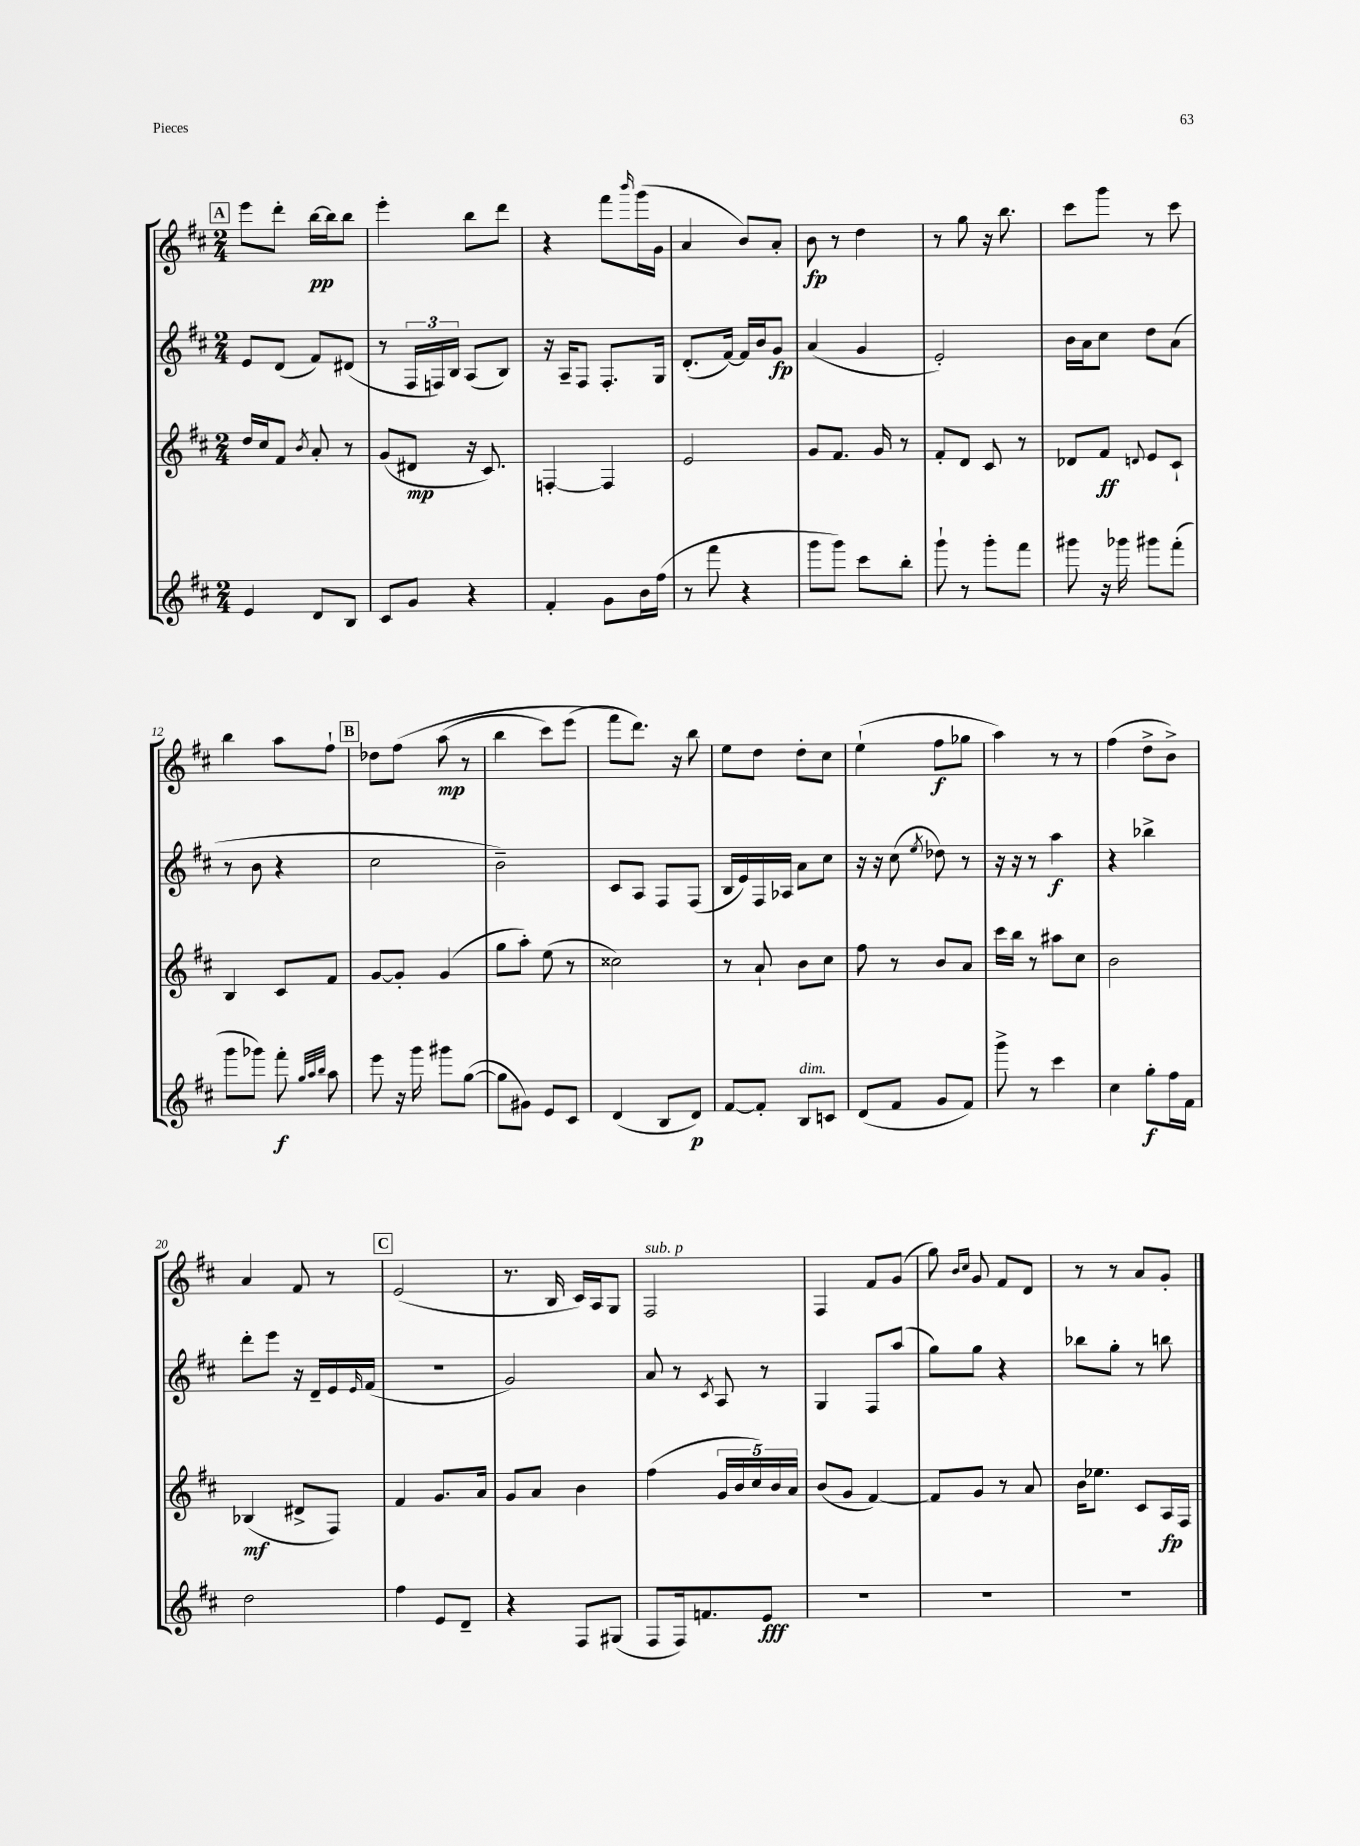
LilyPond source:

<<
\new StaffGroup <<
\new Staff = "s0" {
    \clef treble \key d \major \numericTimeSignature \time 2/4
    \mark \markup { \box "A" } e'''8 d'''8-. b''16~\pp b''16 b''8 |
    e'''4-. b''8 d'''8 |
    r4 fis'''8 \grace { b'''16 } g'''16( g'16 |
    a'4 b'8) a'8-. |
    b'8\fp r8 d''4 |
    r8 g''8 r16 b''8. |
    cis'''8 g'''8 r8 cis'''8 |
    b''4 a''8 fis''8-! |
    \mark \markup { \box "B" } des''8 fis''8\( a''8\mp( r8 |
    b''4 cis'''8) e'''8( |
    fis'''8\) d'''8.) r16 b''8 |
    e''8 d''8 d''8-. cis''8 |
    e''4-!( fis''8\f ges''8 |
    a''4) r8 r8 |
    fis''4( d''8-> b'8->) |
    a'4 fis'8 r8 |
    \mark \markup { \box "C" } e'2( |
    r8. b16 cis'16) a16 g8 |
    fis2^\markup { \italic "sub. p" } |
    fis4 fis'8 g'8( |
    g''8) \grace { b'16 cis''16 } g'8 fis'8 d'8 |
    r8 r8 a'8 g'8-. \bar "|." |
}
\new Staff = "s1" {
    \clef treble \key d \major \numericTimeSignature \time 2/4
    \mark \markup { \box "A" } e'8 d'8( fis'8) dis'8( |
    r8 \tuplet 3/2 { fis16 f16) b16 } a8( b8) |
    r16 a16-- fis8 fis8.-. g16 |
    d'8.-.( fis'16~) fis'16 b'16 g'8\fp |
    a'4( g'4 |
    e'2-.) |
    b'16 a'16 cis''8 d''8 a'8( |
    r8 b'8 r4 |
    \mark \markup { \box "B" } cis''2 |
    b'2--) |
    cis'8 a8 fis8 fis8( |
    b16 e'16) fis16 aes16 a'8 cis''8 |
    r16 r16 cis''8( \acciaccatura { e''8 } des''8) r8 |
    r16 r16 r8 a''4\f |
    r4 bes''4-> |
    d'''8-. e'''8 r16 d'16-- e'16 \grace { e'16 } fis'16( |
    \mark \markup { \box "C" } R2 |
    g'2) |
    a'8 r8 \acciaccatura { cis'8 } a8 r8 |
    g4 fis8 a''8( |
    g''8) g''8 r4 |
    bes''8 g''8-. r8 b''8 \bar "|." |
}
\new Staff = "s2" {
    \clef treble \key d \major \numericTimeSignature \time 2/4
    \mark \markup { \box "A" } d''16 cis''16 fis'8 \acciaccatura { b'8 } a'8-. r8 |
    g'8( dis'8\mp r16 cis'8.) |
    f4~-. f4 |
    e'2 |
    g'8 fis'8. g'16 r8 |
    fis'8-. d'8 cis'8 r8 |
    des'8 fis'8\ff \appoggiatura { d'8 } e'8 cis'8-! |
    b4 cis'8 fis'8 |
    \mark \markup { \box "B" } g'8~ g'8-. g'4( |
    g''8 a''8-.) e''8( r8 |
    cisis''2) |
    r8 a'8-! b'8 cis''8 |
    fis''8 r8 b'8 a'8 |
    cis'''16 b''16 r8 ais''8 cis''8 |
    b'2 |
    bes4\mf( dis'8-> fis8) |
    \mark \markup { \box "C" } fis'4 g'8. a'16 |
    g'8 a'8 b'4 |
    fis''4( \tuplet 5/4 { g'16 b'16 cis''16) b'16 a'16 } |
    b'8( g'8 fis'4~) |
    fis'8 g'8 r8 a'8 |
    b'16 ees''8. cis'8 a16\fp fis16 \bar "|." |
}
\new Staff = "s3" {
    \clef treble \key d \major \numericTimeSignature \time 2/4
    \mark \markup { \box "A" } e'4 d'8 b8 |
    cis'8 g'8 r4 |
    fis'4-. g'8 b'16 fis''16( |
    r8 fis'''8 r4 |
    g'''8 g'''8) cis'''8 b''8-. |
    g'''8-! r8 g'''8-. fis'''8 |
    gis'''8 r16 ges'''16 gis'''8 fis'''8-.( |
    g'''8 ges'''8) fis'''8-.\f \grace { g''32 a''32 b''32 } a''8 |
    \mark \markup { \box "B" } e'''8 r16 g'''16 gis'''8 g''8~( |
    g''8 gis'8) e'8 cis'8 |
    d'4( b8 d'8\p) |
    fis'8~ fis'8-. b8^\markup { \italic "dim." } c'8 |
    d'8( fis'8 g'8 fis'8) |
    g'''8-> r8 cis'''4 |
    cis''4 g''8-.\f fis''16 fis'16 |
    d''2 |
    \mark \markup { \box "C" } fis''4 e'8 d'8-- |
    r4 fis8 gis8( |
    fis8 fis16) f'8. e'8\fff |
    R2 |
    R2 |
    R2 \bar "|." |
}
>>
>>
\layout { \context { \Score currentBarNumber = #5 } }
